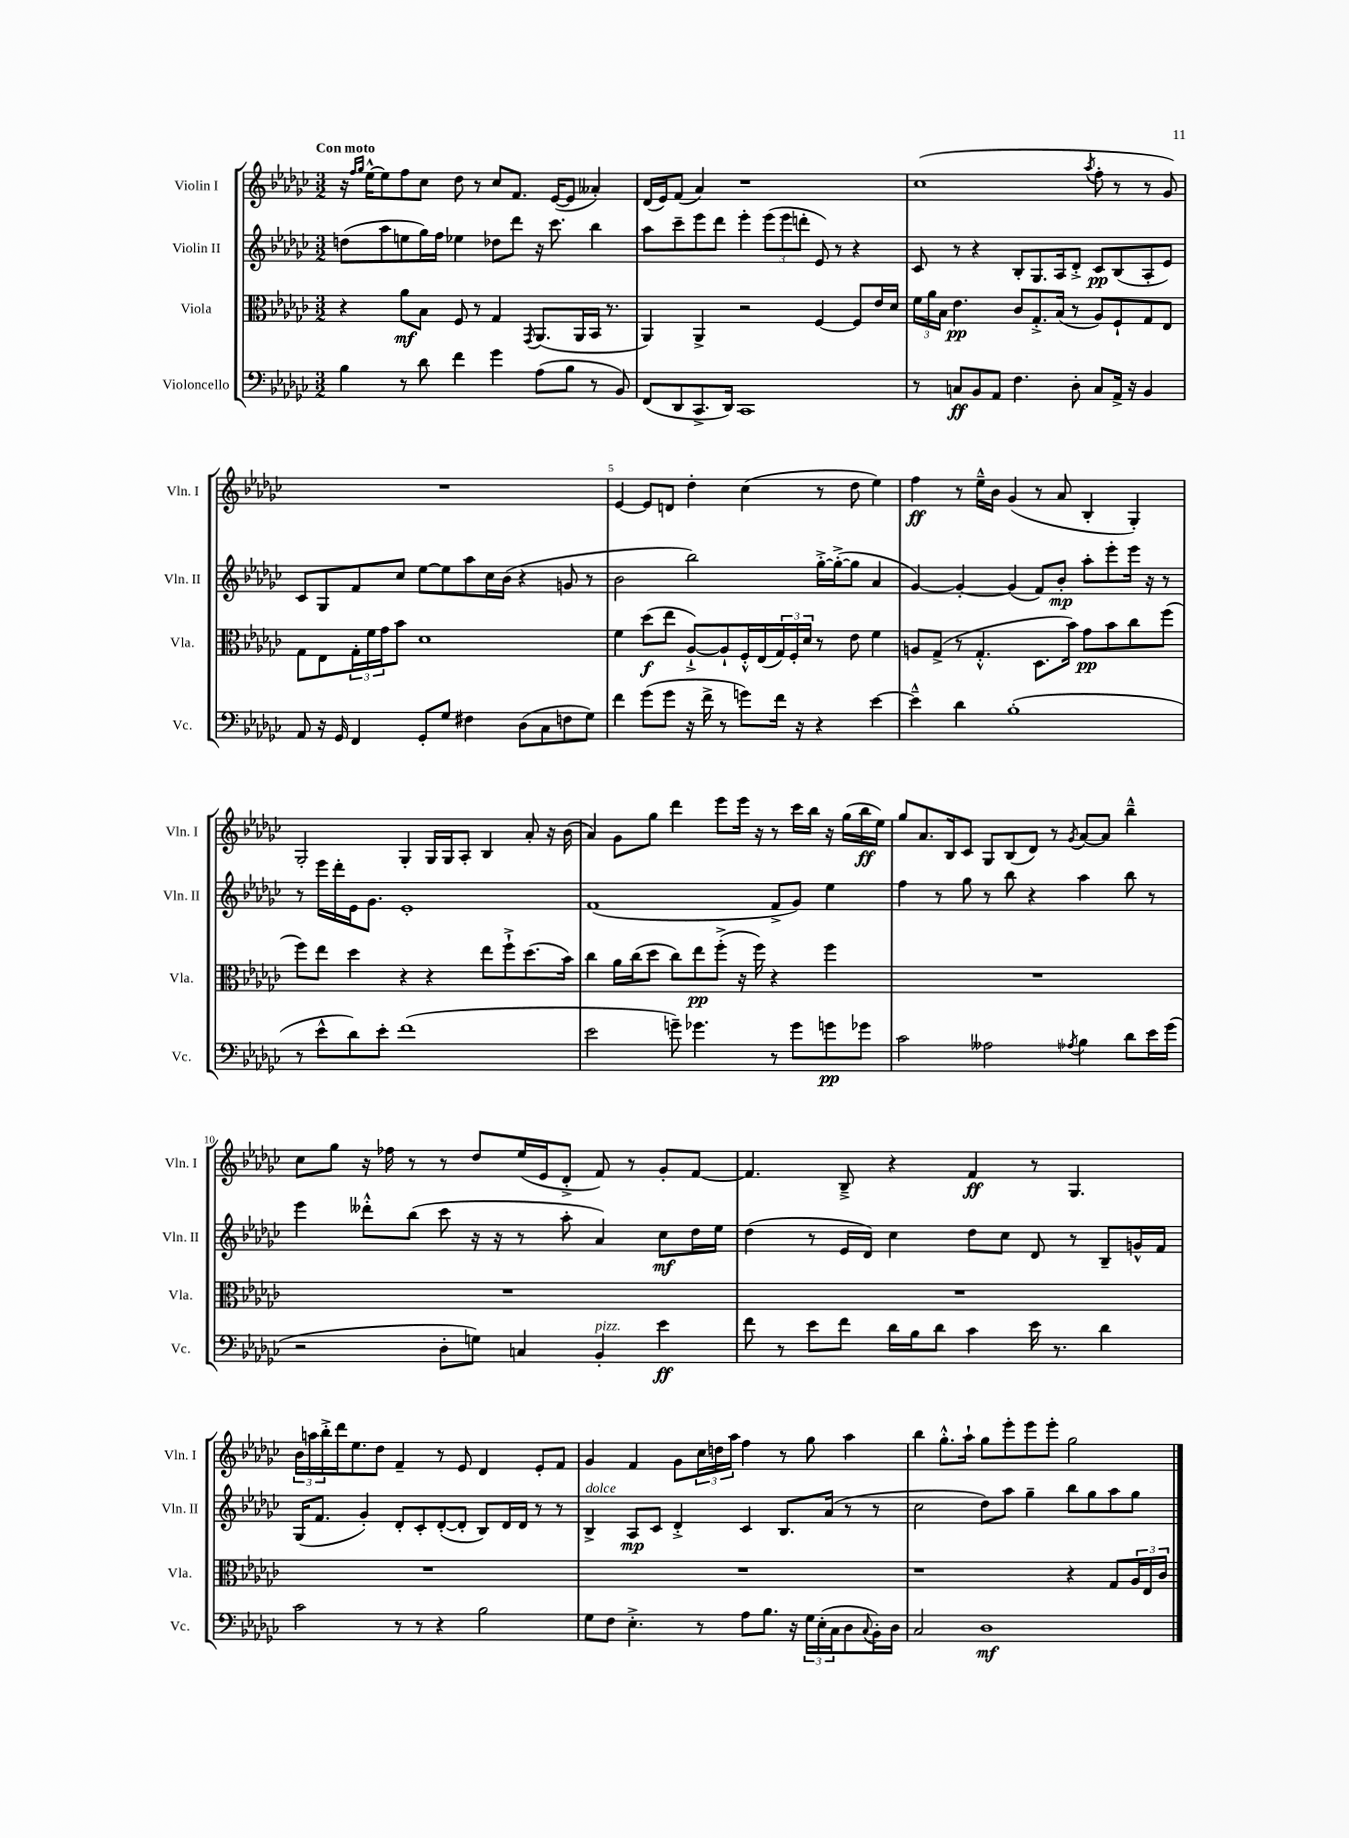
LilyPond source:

<<
\new StaffGroup <<
\new Staff = "s0" \with { instrumentName = "Violin I" shortInstrumentName = "Vln. I" } {
    \clef treble \key ges \major \numericTimeSignature \time 3/2 \tempo "Con moto"
    r16 \grace { f''16 ges''16 } ees''16~-^ ees''8 f''8 ces''8 des''8 r8 ces''8 f'8. ees'16~( ees'8 aeses'4-.) |
    des'16( ees'16) f'8( aes'4) r1 |
    ces''1( \acciaccatura { aes''8 } f''8-. r8 r8 ges'8) |
    R1. |
    ees'4~ ees'8 d'8 des''4-. ces''4( r8 des''8 ees''4) |
    f''4\ff r8 ees''16---^ bes'16 ges'4( r8 aes'8 bes4-. ges4-.) |
    ges2-. ges4-. ges16 ges16 aes8-. bes4 aes'8-. r16 bes'16( |
    aes'4) ges'8 ges''8 des'''4 ees'''8 ees'''16 r16 r8 ces'''16 bes''16 r16 ges''16( bes''16\ff ees''16) |
    ges''8 aes'8. bes16 ces'8 ges8 bes8( des'8) r8 \acciaccatura { ges'8 } aes'8~ aes'8 bes''4---^ |
    ces''8 ges''8 r16 fes''16 r8 r8 des''8 ees''16( ees'16 des'8-.-> f'8) r8 ges'8-. f'8~ |
    f'4. bes8---> r4 f'4\ff r8 ges4. |
    \tuplet 3/2 { bes'16 a''16 bes''16-.-> } des'''16 ees''8. des''8 f'4-- r8 ees'8 des'4 ees'8-. f'8 |
    ges'4 f'4 ges'8 \tuplet 3/2 { ces''16 d''16 aes''16 } f''4 r8 ges''8 aes''4 |
    bes''4 ges''8.-.-^ aes''16-! ges''8 ees'''8-. ees'''8 ees'''8-. ges''2 \bar "|." |
}
\new Staff = "s1" \with { instrumentName = "Violin II" shortInstrumentName = "Vln. II" } {
    \clef treble \key ges \major \numericTimeSignature \time 3/2
    d''8( aes''8 e''8 ges''16) f''16 ees''4 des''8 des'''8 r16 ces'''8. bes''4 |
    aes''8 ces'''8-- ees'''8 des'''8 ees'''4-. \tuplet 3/2 { ees'''8( ees'''8 d'''8-. } ees'8) r8 r4 |
    ces'8 r8 r4 bes8-. ges8. aes16 des'8-.-> ces'8\pp bes8( aes8-. ees'8) |
    ces'8 ges8 f'8 ces''8 ees''8~ ees''8 aes''8 ces''16 bes'16( r4 g'8 r8 |
    bes'2 bes''2) ges''16~-.-> ges''16~-.->( ges''8 aes'4 |
    ges'4~) ges'4~-. ges'4( f'8) bes'8-.\mp aes''8-. ees'''8-. ees'''16 r16 r8 |
    r8 ees'''16 des'''16-. ees'16 ges'8. ees'1-. |
    f'1( f'8-> ges'8) ees''4 |
    f''4 r8 ges''8 r8 bes''8 r4 aes''4 bes''8 r8 |
    ees'''4 deses'''8-.-^ bes''8( ces'''8 r16 r16 r8 aes''8-. aes'4) ces''8\mf des''16 ees''16 |
    des''4( r8 ees'16 des'16) ces''4 des''8 ces''8 des'8 r8 bes8-- g'16-^ f'16 |
    ges16( f'8. ges'4-.) des'8-. ces'8-. des'8~-.( des'8-. bes8) des'16 des'16 r8 r8 |
    bes4->^\markup { \italic "dolce" } aes8\mp ces'8 des'4-.-> ces'4 bes8. aes'16( r8 r8 |
    ces''2 des''8) aes''8 ges''4-- bes''8 ges''8 aes''8 ges''8 \bar "|." |
}
\new Staff = "s2" \with { instrumentName = "Viola" shortInstrumentName = "Vla." } {
    \clef alto \key ges \major \numericTimeSignature \time 3/2
    r4 aes'8\mf bes8 f8 r8 ges4 \acciaccatura { ges,8 } aes,8.( aes,16 bes,16 r8. |
    aes,4) aes,4-> r2 f4~ f8 ees'16 des'16 |
    \tuplet 3/2 { f'16 aes'16 bes16 } ees'4.\pp ces'8 ges8.-.-> bes16( r8 aes8) f8-! ges8 ees8 |
    ges8 ees8 \tuplet 3/2 { ges16-. f'16 ges'16 } bes'8 des'1 |
    f'4 des''8\f( ees''8 aes8~-!->) aes8-! f16-.-^ ees16( \tuplet 3/2 { ges16) f16-. des'16 } r8 ees'8 f'4 |
    a8 ges8->( r8 ges4.-.-^ des8. bes'16) ges'8\pp bes'8 ces''8 f''8( |
    f''8) ees''8 des''4 r4 r4 ees''8 f''8-!-> des''8.( bes'16) |
    ces''4 aes'16 ces''16( des''8 ces''8) ees''8\pp f''8-.->( r16 f''16) r4 f''4 |
    R1. |
    R1. |
    R1. |
    R1. |
    R1. |
    r1 r4 ges8 \tuplet 3/2 { aes16 ees16 ces'16 } \bar "|." |
}
\new Staff = "s3" \with { instrumentName = "Violoncello" shortInstrumentName = "Vc." } {
    \clef bass \key ges \major \numericTimeSignature \time 3/2
    bes4 r8 des'8 f'4 ges'4 aes8( bes8 r8 bes,8) |
    f,8( des,8 ces,8.-> des,16) ces,1 |
    r8 c8\ff bes,8 aes,8 f4. des8-. c8 aes,16-> r16 bes,4 |
    aes,8 r16 ges,16 f,4 ges,8-. ges8 fis4 des8( ces8 f8 ges8) |
    f'4 ges'8( ges'8 r16 f'16-> r8 g'8) f'16 r16 r4 ees'4~ |
    ees'4---^ des'4 bes1-.( |
    r8 ees'8-^ des'8) ees'8-. f'1( |
    ees'2 g'8--) ges'4. r8 ges'8 g'8\pp ges'8 |
    ces'2 aeses2 \acciaccatura { aes8 } bes4 des'8 ees'16 ges'16( |
    r2 des8-. g8) c4 bes,4-.^\markup { \italic "pizz." } ees'4\ff |
    f'8 r8 ees'8 f'8 des'16 bes16 des'8 ces'4 ees'16 r8. des'4 |
    ces'2 r8 r8 r4 bes2 |
    ges8 f8 ees4.-.-> r8 aes8 bes8. r16 \tuplet 3/2 { ges16 ees16-.( ces16 } des8 \appoggiatura { ces8 } bes,16-.) des16 |
    ces2 des1\mf \bar "|." |
}
>>
>>
\layout { \context { \Score \override BarNumber.break-visibility = ##(#f #t #t) barNumberVisibility = #(every-nth-bar-number-visible 5) } }
